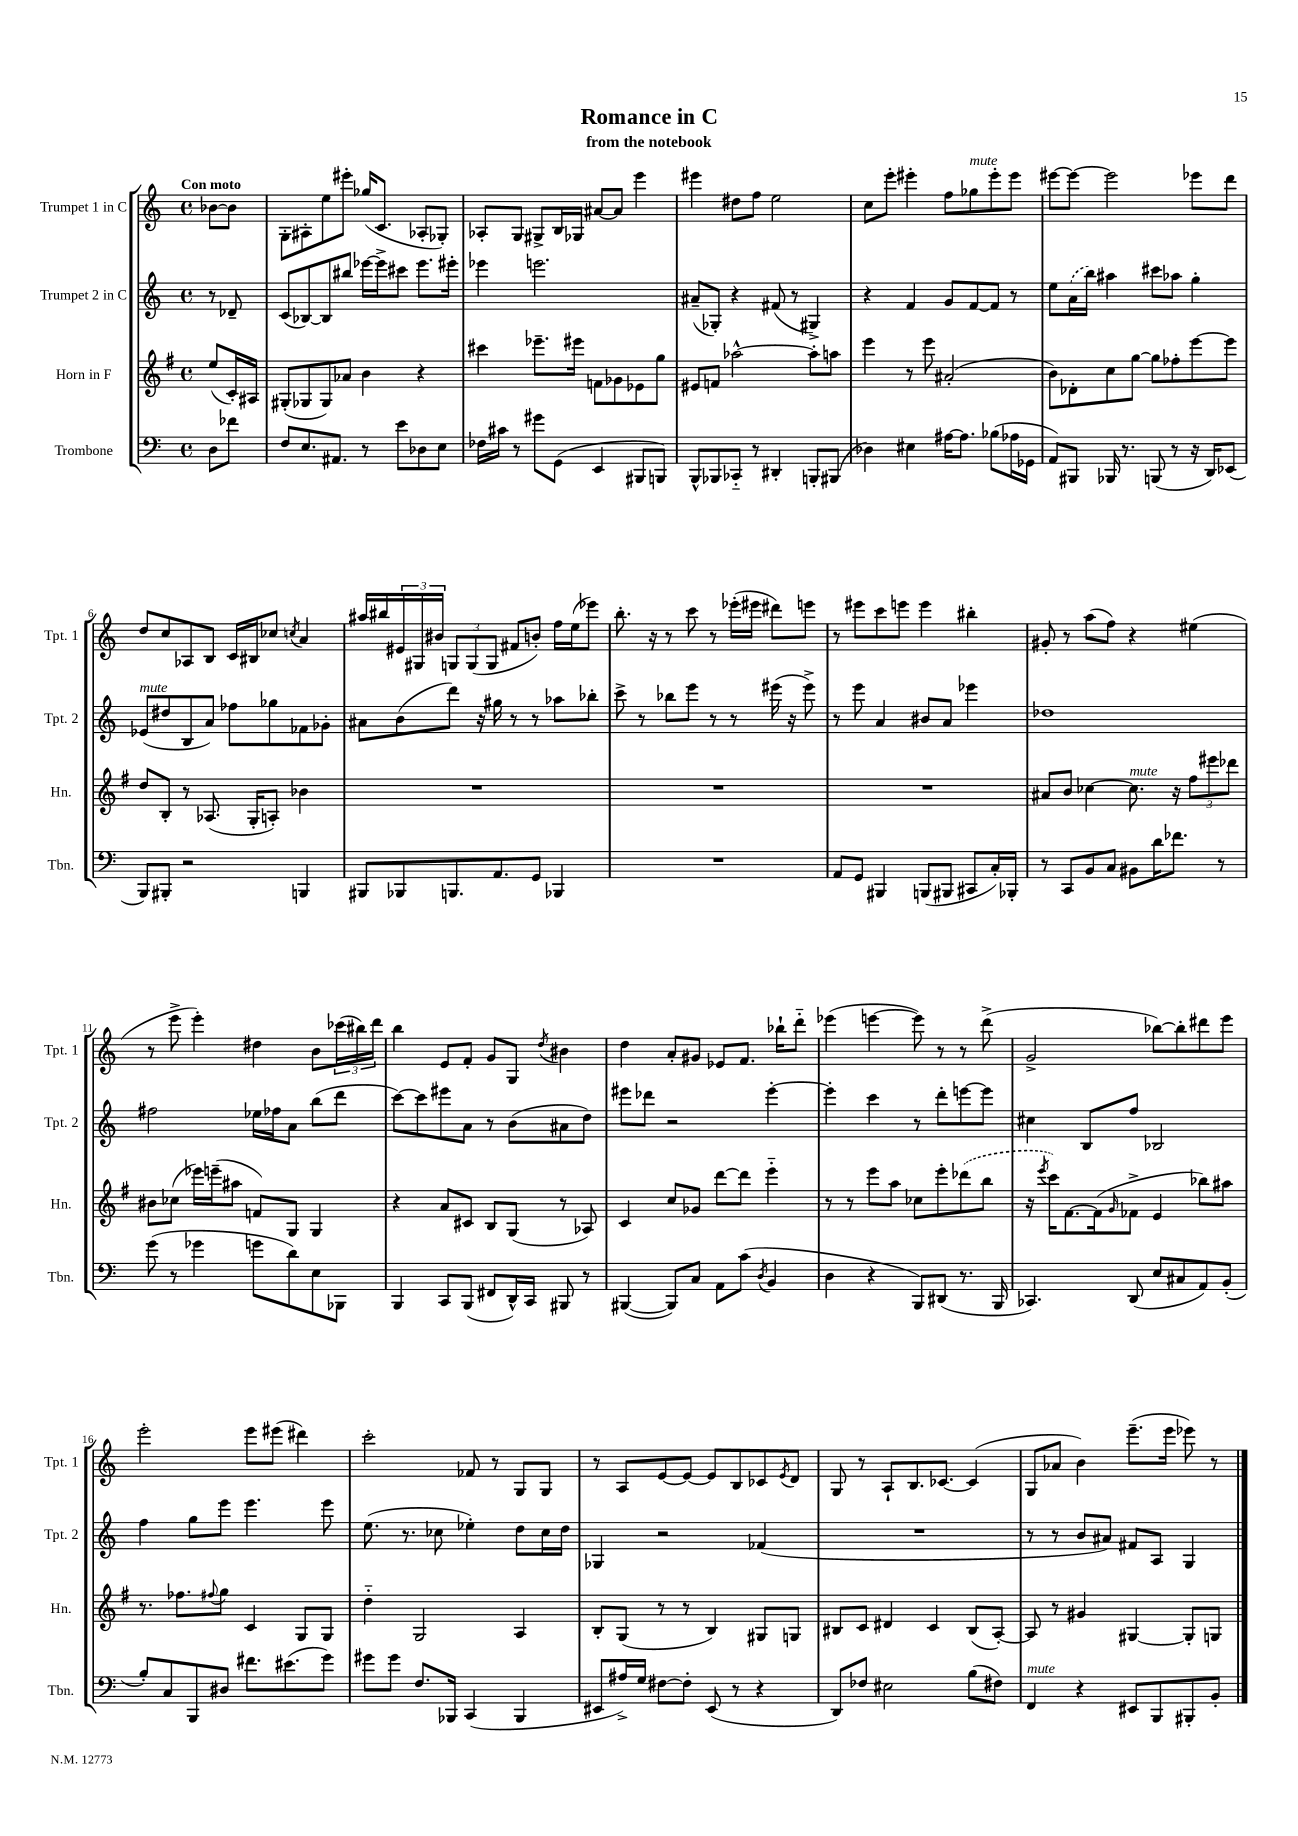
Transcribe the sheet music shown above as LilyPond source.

\header { title = "Romance in C" subtitle = "from the notebook" }
<<
\new StaffGroup <<
\new Staff = "s0" \with { instrumentName = "Trumpet 1 in C" shortInstrumentName = "Tpt. 1" } {
    \clef treble \key c \major \defaultTimeSignature \time 4/4 \partial 4 \tempo "Con moto"
    bes'8~ bes'8 |
    g8-. ais8-. e''8 eis'''8-. ges''16( c'8. aes8-. ges8-.) |
    aes8-. g8 gis8-> b16 ges16 ais'8~ ais'8 e'''4 |
    eis'''4 dis''8 f''8 e''2 |
    c''8 e'''8-. eis'''4-. f''8 ges''8^\markup { \italic "mute" } eis'''8-. eis'''8 |
    eis'''8~ eis'''8~ eis'''2 ees'''8 d'''8 |
    d''8 c''8 aes8 b8 c'16 bis16 ces''8 \acciaccatura { c''8 } a'4 |
    ais''16 bis''16 \tuplet 3/2 { eis'16 gis16 bis'16 } \tuplet 3/2 { g8 g8( g8 } fis'8 b'8-.) f''16 e''16( ees'''8) |
    b''8.-. r16 r8 c'''8 r8 ees'''16-.( eis'''16 dis'''8) e'''8 |
    r8 eis'''8 c'''8 e'''8 e'''4 bis''4-. |
    gis'8-. r8 a''8( f''8) r4 eis''4( |
    r8 e'''8-> e'''4-.) dis''4 b'8 \tuplet 3/2 { ces'''16( bis''16) d'''16 } |
    b''4 e'8 f'8-. g'8 g8 \acciaccatura { d''8 } bis'4 |
    d''4 a'8-. gis'8 ees'8 f'8. bes''16-! d'''8-_ |
    ees'''4( e'''4~ e'''8) r8 r8 d'''8->( |
    g'2-> bes''8~) bes''8-. dis'''8 e'''8 |
    e'''2-. e'''8 eis'''8( dis'''4) |
    c'''2-. fes'8 r8 g8 g8 |
    r8 a8 e'8~ e'8~ e'8 b8 ces'8 \acciaccatura { e'8 } d'8 |
    g8 r8 a8-! b8. ces'8.~ ces'4( |
    g8 aes'8 b'4) e'''8.--( e'''16 ees'''8) r8 \bar "|." |
}
\new Staff = "s1" \with { instrumentName = "Trumpet 2 in C" shortInstrumentName = "Tpt. 2" } {
    \clef treble \key c \major \defaultTimeSignature \time 4/4 \partial 4
    r8 des'8-- |
    c'8( bes8~) bes8 bis''8 ees'''16~ ees'''16-> cis'''8 ees'''8. eis'''16-. |
    ees'''4 e'''2. |
    ais'8--( ges8-.) r4 fis'8( r8 gis4->) |
    r4 f'4 g'8 f'8~ f'8 r8 |
    e''8 \once \slurDashed a'16( b''16) ais''4 cis'''8 aes''8 g''4-. |
    ees'8^\markup { \italic "mute" }( dis''8 b8 a'8) fes''8 ges''8 fes'8 ges'8-. |
    ais'8 b'8( d'''8) r16 gis''16 r8 r8 aes''8 bes''8-. |
    c'''8-> r8 bes''8 e'''8 r8 r8 eis'''16( r16 eis'''8->) |
    r8 e'''8 a'4 bis'8 a'8 ees'''4 |
    des''1 |
    fis''2 ees''16 fes''16 a'8 b''8( d'''8 |
    c'''8~) c'''8 eis'''8 a'8 r8 b'8( ais'8 d''8) |
    eis'''8 des'''8 r2 eis'''4~-. |
    eis'''4-. c'''4 r8 d'''8-. e'''8~ e'''8 |
    cis''4 b8 f''8 bes2 |
    f''4 g''8 e'''8 e'''4. e'''8 |
    e''8.( r8. ces''8 ees''4-.) d''8 ces''16 d''16 |
    ges4 r2 fes'4( |
    R1 |
    r8 r8 b'8 ais'8) fis'8 a8 g4 \bar "|." |
}
\new Staff = "s2" \with { instrumentName = "Horn in F" shortInstrumentName = "Hn." } {
    \clef treble \key g \major \defaultTimeSignature \time 4/4 \partial 4
    e''8( c'16-.) ais16 |
    gis8-.( ges8 ges8) aes'8 b'4 r4 |
    cis'''4 ees'''8.-- eis'''16 f'8 ges'8 ees'8 g''8 |
    eis'8 f'8 aes''2~-^ aes''8-. a''8 |
    e'''4 r8 e'''8 ais'2-.( |
    b'8) des'8-. c''8 g''8~ g''8 fes''8-. e'''8~ e'''8 |
    d''8 b8-. r8 aes8.( g16-. a8-.) bes'4 |
    R1 |
    R1 |
    R1 |
    ais'8 b'8 ces''4~ ces''8.^\markup { \italic "mute" } r16 \tuplet 3/2 { fis''8 eis'''8 des'''8 } |
    bis'8 ces''8( ees'''16) e'''16--( ais''8 f'8) g8 g4 |
    r4 a'8 cis'8 b8 g8( r8 aes8) |
    c'4 c''8 ges'8 d'''8~ d'''8 e'''4-_ |
    r8 r8 e'''8 a''8 ces''8 e'''8-. \once \slurDashed des'''8( b''8 |
    r16 \acciaccatura { e'''8 } c'''16) fis'8.~ fis'16( \grace { g'16 } fes'8-> e'4 bes''8) ais''8 |
    r8. fes''8. \appoggiatura { fis''8 } g''8 c'4 g8 g8 |
    d''4-_ g2 a4 |
    b8-. g8( r8 r8 b4) gis8 g8 |
    bis8 c'8 dis'4 c'4 bis8( a8~-.) |
    a8 r8 gis'4 gis4~ gis8-. g8 \bar "|." |
}
\new Staff = "s3" \with { instrumentName = "Trombone" shortInstrumentName = "Tbn." } {
    \clef bass \key c \major \defaultTimeSignature \time 4/4 \partial 4
    d8 fes'8 |
    f8 e8. ais,8. r8 e'8 des8 e8 |
    fes16 cis'16 r8 gis'8 g,8( e,4 bis,,8 b,,8) |
    b,,8-^ bes,,8 ces,8-_ r8 dis,4-. b,,8-. bis,,8( |
    des4) eis4 ais16~ ais8. bes8( aes16 ges,16 |
    a,8) bis,,8 bes,,16 r8. b,,8( r8 r16 d,16) ees,8( |
    b,,8) bis,,8-. r2 b,,4 |
    bis,,8 bes,,8 b,,8. a,8. g,8 bes,,4 |
    R1 |
    a,8 g,8 bis,,4 b,,8( bis,,8 cis,8 c16-.) bes,,16-. |
    r8 c,8 b,8 c8 bis,8 d'16 fes'8. r8 |
    g'8( r8 ges'4 g'8 d'8) e8 bes,,8 |
    b,,4 c,8 b,,8( fis,8 d,16-^) c,16 bis,,8 r8 |
    bis,,4~( bis,,8) c8 a,8 c'8( \acciaccatura { d8 } b,4 |
    d4 r4 b,,8) dis,8( r8. b,,16 |
    ces,4.) d,8( e8 cis8 a,8) b,8-.( |
    b8-.) c8 b,,8 dis8 fis'8. eis'8.( g'8) |
    gis'8 gis'8 f8. bes,,16 c,4( bes,,4 |
    eis,8 ais16->) g16 fis8~ fis8-. eis,8( r8 r4 |
    d,8) fes8 eis2 b8( fis8) |
    f,4^\markup { \italic "mute" } r4 eis,8 b,,8 bis,,8-. b,8-. \bar "|." |
}
>>
>>
